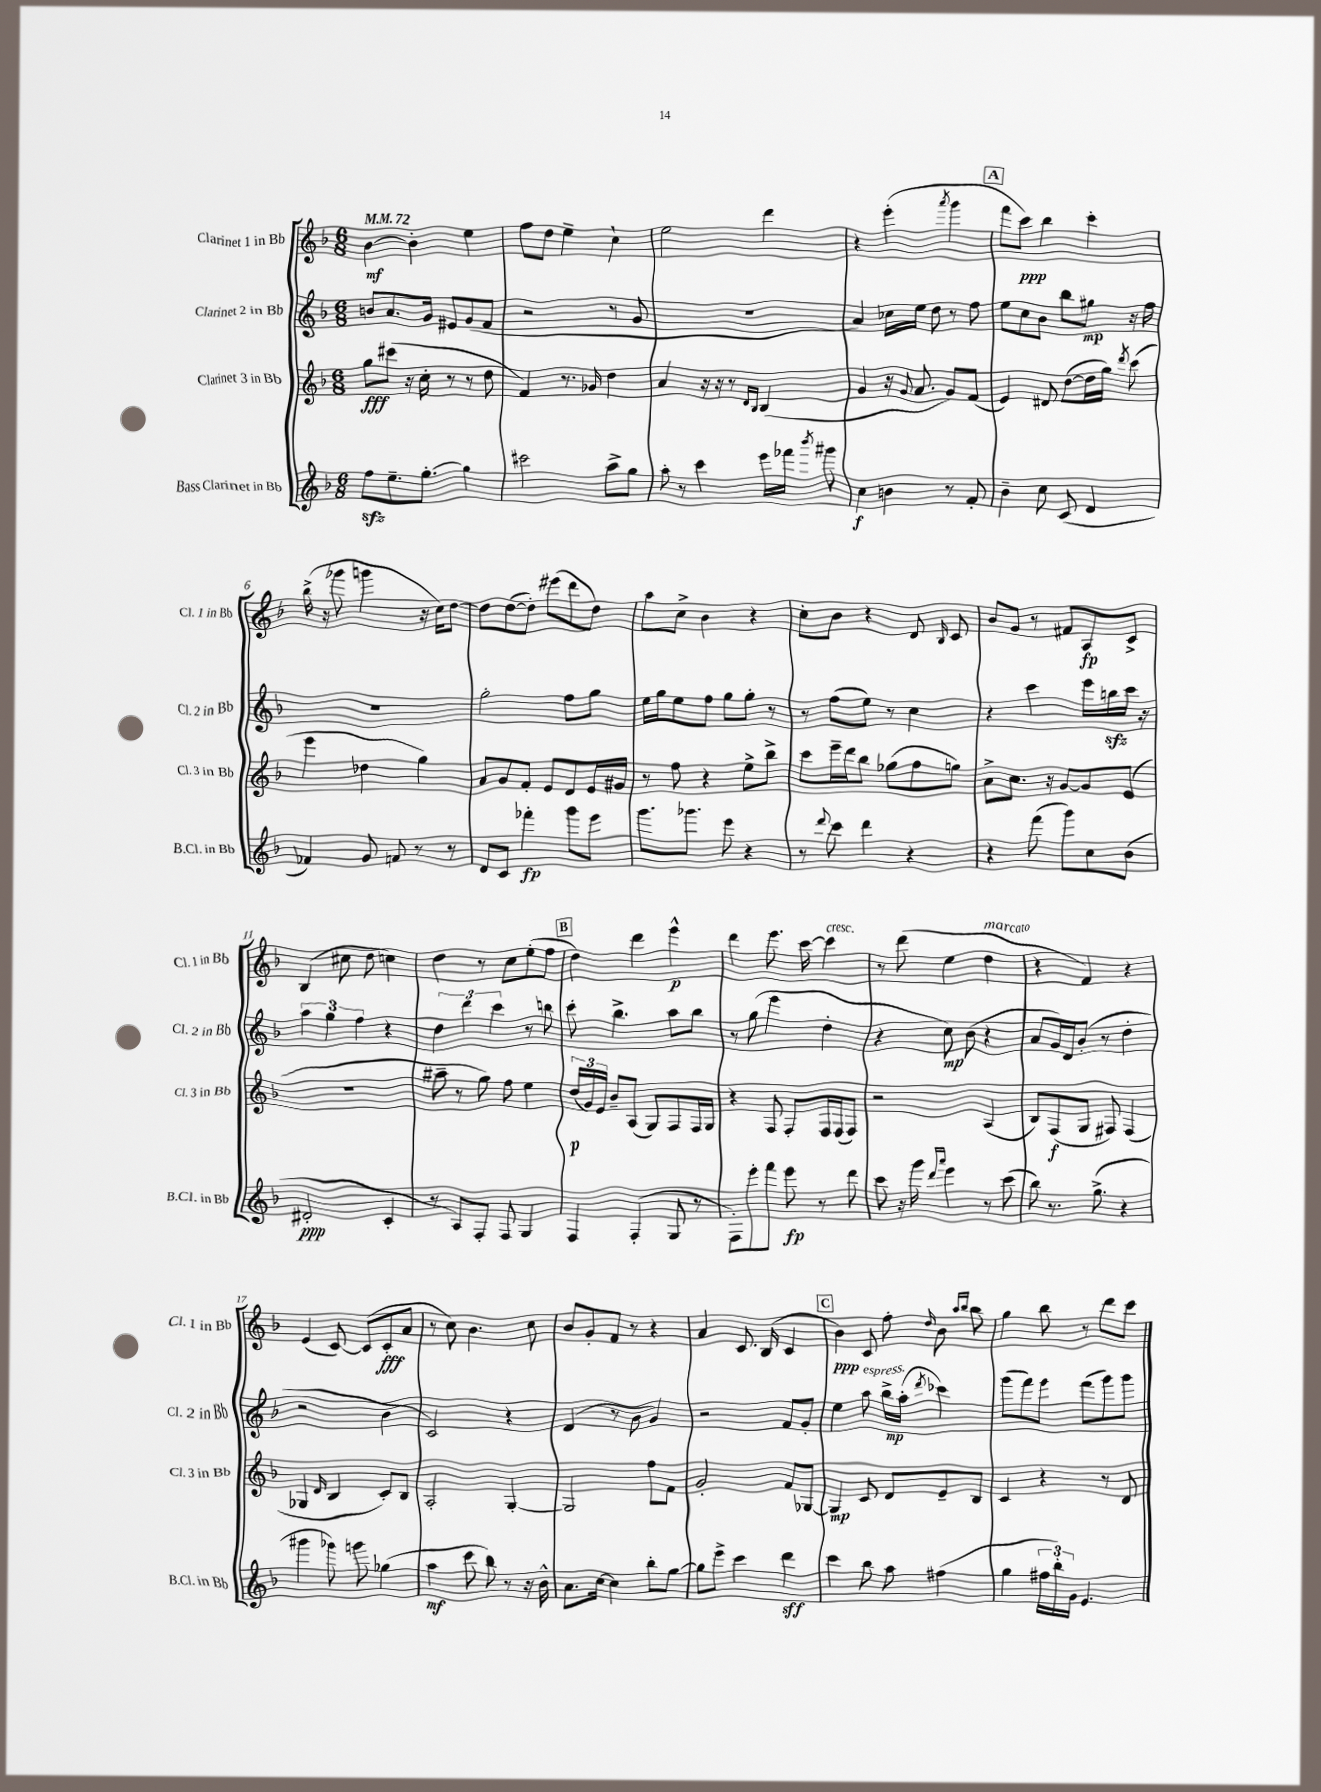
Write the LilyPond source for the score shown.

<<
\new StaffGroup <<
\new Staff = "s0" \with { instrumentName = "Clarinet 1 in Bb" shortInstrumentName = "Cl. 1 in Bb" } {
    \clef treble \key f \major \numericTimeSignature \time 6/8 \tempo 4 = 72
    \autoBeamOff bes'4~\mf bes'4-. e''4 |
    f''8[ d''8] e''4-- c''4-! |
    e''2 d'''4 |
    r4 e'''4-.( \acciaccatura { a'''8 } g'''4 |
    \mark \markup { \box "A" } f'''8[ c'''8]\ppp) bes''4 c'''4-. |
    bes''16->( r16 ges'''8 g'''4 r16 c''16[) d''8]~ |
    d''8[ d''8~( d''8]-.) eis'''8[( d'''8 d''8]) |
    a''8[ c''8]-> bes'4 r4 |
    c''8[-. bes'8] r4 d'8 \grace { bes16 } c'8 |
    bes'8[ g'8] r8 fis'8[ a8\fp c'8]-> |
    bes4( cis''8 d''8 c''4) |
    d''4 r8 c''8[ e''8-.( f''8] |
    \mark \markup { \box "B" } d''4) d'''4 e'''4-^\p |
    d'''4 e'''8. c'''16~ c'''4^\markup { \italic "cresc." } |
    r8 d'''8( e''4 d''4^\markup { \italic "marcato" } |
    r4 f'4) r4 |
    e'4( c'8~) c'8[( c'8-.\fff a'8] |
    r8 c''8) bes'4. c''8 |
    bes'8[ g'8-. f'8] r8 r4 |
    a'4 c'8. bes16( c'4 |
    \mark \markup { \box "C" } bes'4\ppp) c'8 f''8-. \grace { d''16 } bes'8 \grace { a''16[ bes''16] } bes''8 |
    g''4 bes''8 r8 d'''8[ c'''8] \bar "|." |
}
\new Staff = "s1" \with { instrumentName = "Clarinet 2 in Bb" shortInstrumentName = "Cl. 2 in Bb" } {
    \clef treble \key f \major \numericTimeSignature \time 6/8
    \autoBeamOff b'8[ a'8. g'16] eis'8[ g'8( f'8] |
    r2 r8 g'8 |
    R2. |
    a'4) ces''16[ e''16] d''8 r8 f''8 |
    \mark \markup { \box "A" } e''8[ c''8 bes'8] bes''8[ gis''8]\mp r16 f''16 |
    R2. |
    g''2-. f''8[ g''8] |
    e''16[ g''16 e''8 f''8] g''8[ g''8]-. r8 |
    r8 f''8[( e''8]) r8 c''4 |
    r4 c'''4 e'''16[ b''16\sfz c'''16] r16 |
    \tuplet 3/2 { a''4 g''4 f''4 } r4 |
    \tuplet 3/2 { d''4 d'''4 c'''4 } r8 b''8 |
    \mark \markup { \box "B" } c'''8-. bes''4.-> a''8[ bes''8] |
    r8 g''8( e'''4 d''4-. |
    r4 c''8\mp) bes'8( r4 |
    a'8[ g'16) d'16 bes'8]-.( r8 d''4-. |
    r2 bes'4 |
    c'2) r4 |
    d'4( r8 bes'8 g'4) |
    r2 f'8[ g'8]-. |
    \mark \markup { \box "C" } e''4 a''8^\markup { \italic "espress." } bes''16[->\mp a''16]-.( \acciaccatura { d'''8 } ces'''4) |
    g'''8[( f'''8) e'''8] f'''8[( g'''8) g'''8] \bar "|." |
}
\new Staff = "s2" \with { instrumentName = "Clarinet 3 in Bb" shortInstrumentName = "Cl. 3 in Bb" } {
    \clef treble \key f \major \numericTimeSignature \time 6/8
    \autoBeamOff g''8[\fff cis'''8]( r16 c''16-. r8 r8 d''8 |
    f'4) r8. ges'16 d''4 |
    a'4 r16 r16 r8 \grace { d'16[ bes16] } bes4( |
    g'4 r16 \appoggiatura { g'8 } a'8. g'8[) f'8]( |
    \mark \markup { \box "A" } e'4) dis'8 d''8[~( d''16 g''16]) \acciaccatura { d'''8 } c'''8( |
    e'''4 des''4 g''4) |
    a'8[ g'8 f'8]-. e'8[ d'8 e'16 gis'16] |
    r8 f''8 r4 e''8[-> bes''8]-> |
    c'''8[ e'''16-- d'''16 bes''8] ges''8[( f''8 g''8]) |
    a'8[-> c''8.] r16 g'8[~ g'8 e'8]( |
    R2. |
    ais''8-- r8 g''8) f''8 e''4 |
    \mark \markup { \box "B" } \tuplet 3/2 { d''16[\p( g'16) e'16] } bes'8[-- a8]( g8[) f8 f16 g16] |
    r4 f8 f8[-. f16 f16( f8]) |
    r2 a4( |
    bes8[) f8\f( g8] fis8) fis4( |
    ges4 \grace { d'16 } bes4 c'8[-.) bes8] |
    a2-. g4~-. |
    g2 f''8[ f'8] |
    g'2-. f'8[ ges8]~ |
    \mark \markup { \box "C" } ges4\mp c'8 d'8[ e'8-- bes8] |
    c'4 r4 r8 d'8 \bar "|." |
}
\new Staff = "s3" \with { instrumentName = "Bass Clarinet in Bb" shortInstrumentName = "B.Cl. in Bb" } {
    \clef treble \key f \major \numericTimeSignature \time 6/8
    \autoBeamOff f''8[\sfz e''8.-- g''8.]~-. g''4 |
    cis'''2 a''8[-> g''8] |
    a''8-. r8 c'''4 e'''16[ fes'''16] \acciaccatura { bes'''8 } gis'''8 |
    c''4\f b'4 r8 f'8-. |
    \mark \markup { \box "A" } bes'4-- c''8 c'8( d'4 |
    fes'4) g'8 f'8 r8 r8 |
    d'8[ c'8] fes'''4-.\fp g'''8[ e'''8] |
    g'''8.[ ges'''8.] e'''8 r4 |
    r8 \appoggiatura { d'''8 } c'''8 d'''4 r4 |
    r4 f'''8( g'''8[) c''8 bes'8]( |
    dis'2-.\ppp c'4-. |
    r8 a8[) f8]-. f8 g4 |
    \mark \markup { \box "B" } f4 f4-.( g8 r8 |
    f8[-.) e'''8-. f'''8] e'''8\fp r8 d'''8 |
    c'''8 r16 g'''16 \grace { d'''16[ a'''16] } e'''4 r8 c'''8( |
    bes''8) r8. g''8.->( r4 |
    gis'''4 ges'''8) g'''8 ges''4( |
    a''4\mf c'''8 bes''8) r8 r16 bes'16-^ |
    a'8.[ c''16]~ c''4 bes''8[-. g''8]~ |
    g''8[ e'''8]-> c'''4 d'''4\sff |
    \mark \markup { \box "C" } c'''4 bes''8 a''8 fis''4( |
    g''4 \tuplet 3/2 { fis''16[ bes''16-.) g'16] } e'4. \bar "|." |
}
>>
>>
